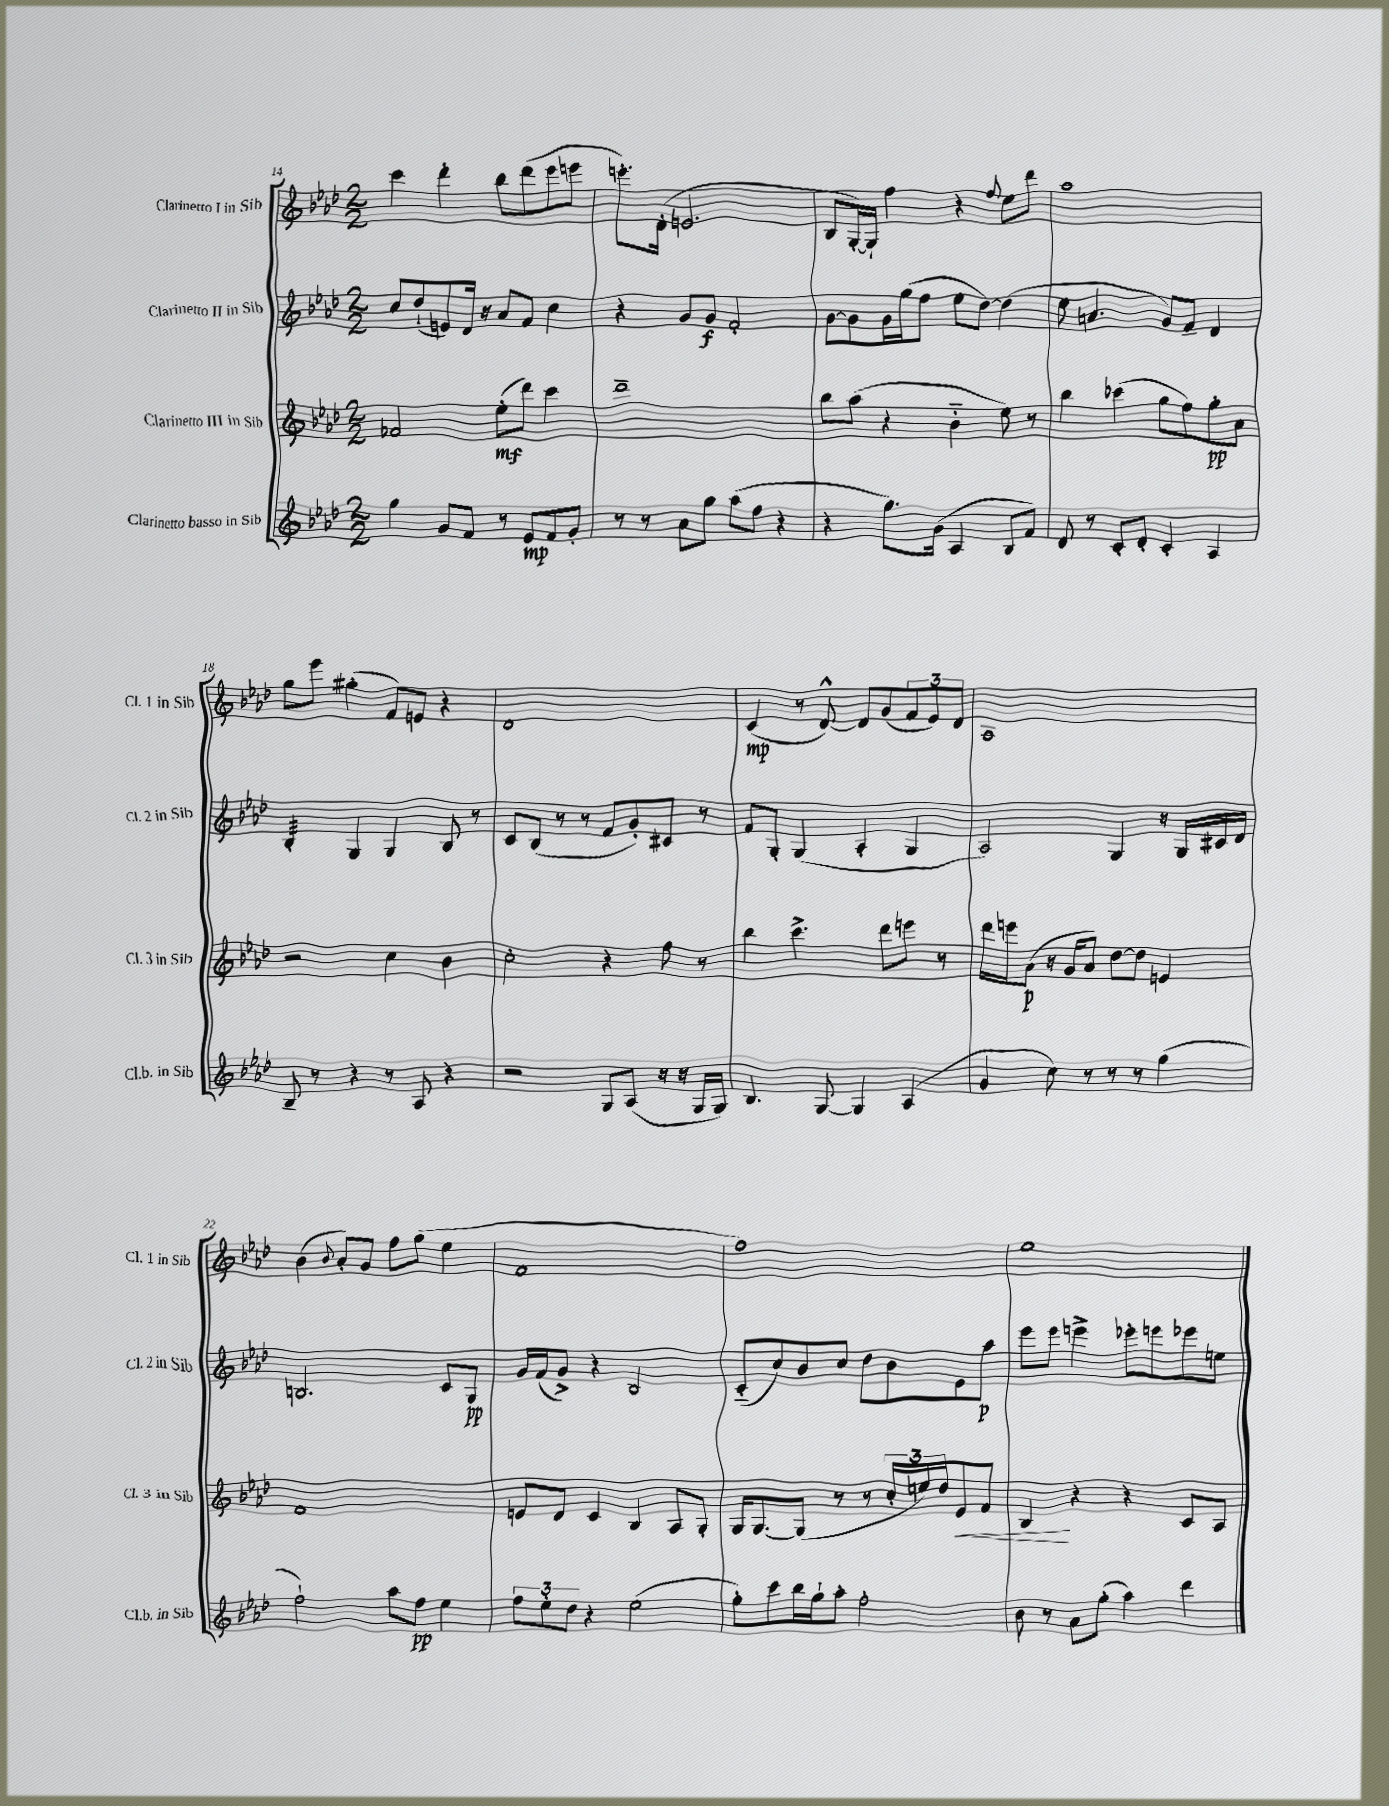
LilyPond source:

<<
\new StaffGroup <<
\new Staff = "s0" \with { instrumentName = "Clarinetto I in Sib" shortInstrumentName = "Cl. 1 in Sib" } {
    \clef treble \key aes \major \numericTimeSignature \time 2/2
    c'''4 des'''4-. bes''8 des'''8( ees'''8 e'''8 |
    e'''8.-.) des'16-.( e'2. |
    bes8 g16~-.) g16-! f''4 r4 \appoggiatura { f''8 } ees''8 des'''8 |
    aes''1 |
    g''8 ees'''8 gis''4-.( f'8) e'8 r4 |
    des'1 |
    c'4\mp( r8 des'8~-^) des'8 g'8( \tuplet 3/2 { f'8 ees'8) des'8 } |
    aes1 |
    bes'4( \appoggiatura { bes'8 } aes'8-.) g'8 f''8 g''8( ees''4 |
    f'1 |
    f''1) |
    ees''1 \bar "|." |
}
\new Staff = "s1" \with { instrumentName = "Clarinetto II in Sib" shortInstrumentName = "Cl. 2 in Sib" } {
    \clef treble \key aes \major \numericTimeSignature \time 2/2
    c''8 des''8-!( e'8) des'16 r16 aes'8 f'8 c''4 |
    r4 g'8 g'8\f f'2-. |
    g'8~ g'8 g'16 g''16( f''8 ees''8 des''8~) des''4( |
    ees''8 a'4. g'8) f'8-- des'4 |
    bes4:32-. g4 g4 bes8 r8 |
    c'8 bes8( r8 r8 f'8 g'8-.) cis'8 r8 |
    f'8 g8-. g4( aes4-. g4 |
    aes2) g4 r16 g16 cis'16 des'16 |
    b2. c'8 g8\pp |
    g'16 f'16( g'8->) r4 bes2 |
    c'8-_( c''8) bes'8 c''8 des''8 bes'8 ees'8 aes''8\p |
    ees'''8 ees'''8 e'''4-> ees'''8-. e'''8 ees'''8 e''8 \bar "|." |
}
\new Staff = "s2" \with { instrumentName = "Clarinetto III in Sib" shortInstrumentName = "Cl. 3 in Sib" } {
    \clef treble \key aes \major \numericTimeSignature \time 2/2
    fes'2 ees''8-.\mf( des'''8) c'''4 |
    des'''1-- |
    bes''8 aes''8( r4 bes'4-_ ees''8) r8 |
    bes''4 ces'''4( g''8 f''8) g''8-.\pp aes'8 |
    r2 c''4 bes'4 |
    c''2-. r4 f''8 r8 |
    bes''4 c'''4.-> des'''8 e'''8 r8 |
    des'''16 e'''16 aes'8\p( r16 g'16 aes'8) des''8~ des''8 e'4 |
    f'1 |
    e'8 des'8 c'4 bes4 aes8 g8-. |
    g16 g8.~ g8( r8 r8 \tuplet 3/2 { c''16-. e''16) des''16 } ees'8\< f'8 |
    bes4\! r4 r4 c'8 aes8 \bar "|." |
}
\new Staff = "s3" \with { instrumentName = "Clarinetto basso in Sib" shortInstrumentName = "Cl.b. in Sib" } {
    \clef treble \key aes \major \numericTimeSignature \time 2/2
    g''4 g'8 f'8 r8 ees'8\mp f'8 g'8-. |
    r8 r8 aes'8 g''8 aes''8( f''8 r4 |
    r4 g''8.) g'16( aes4 bes8 f'8) |
    des'8 r8 c'8-. des'8-. c'4-. aes4 |
    bes8-- r8 r4 r8 aes8 r4 |
    r2 g8 aes8( r16 r16 g16 g16) |
    bes4. g8~ g4 aes4( |
    g'4 c''8) r8 r8 r8 g''4( |
    f''2-!) aes''8 f''8\pp ees''4 |
    \tuplet 3/2 { f''8 ees''8-. des''8 } r4 ees''2( |
    g''8-.) c'''8 bes''16 g''16-! aes''8-. f''2-. |
    bes'8 r8 aes'8 g''8-.( aes''4) des'''4 \bar "|." |
}
>>
>>
\layout { \context { \Score currentBarNumber = #14 } }
